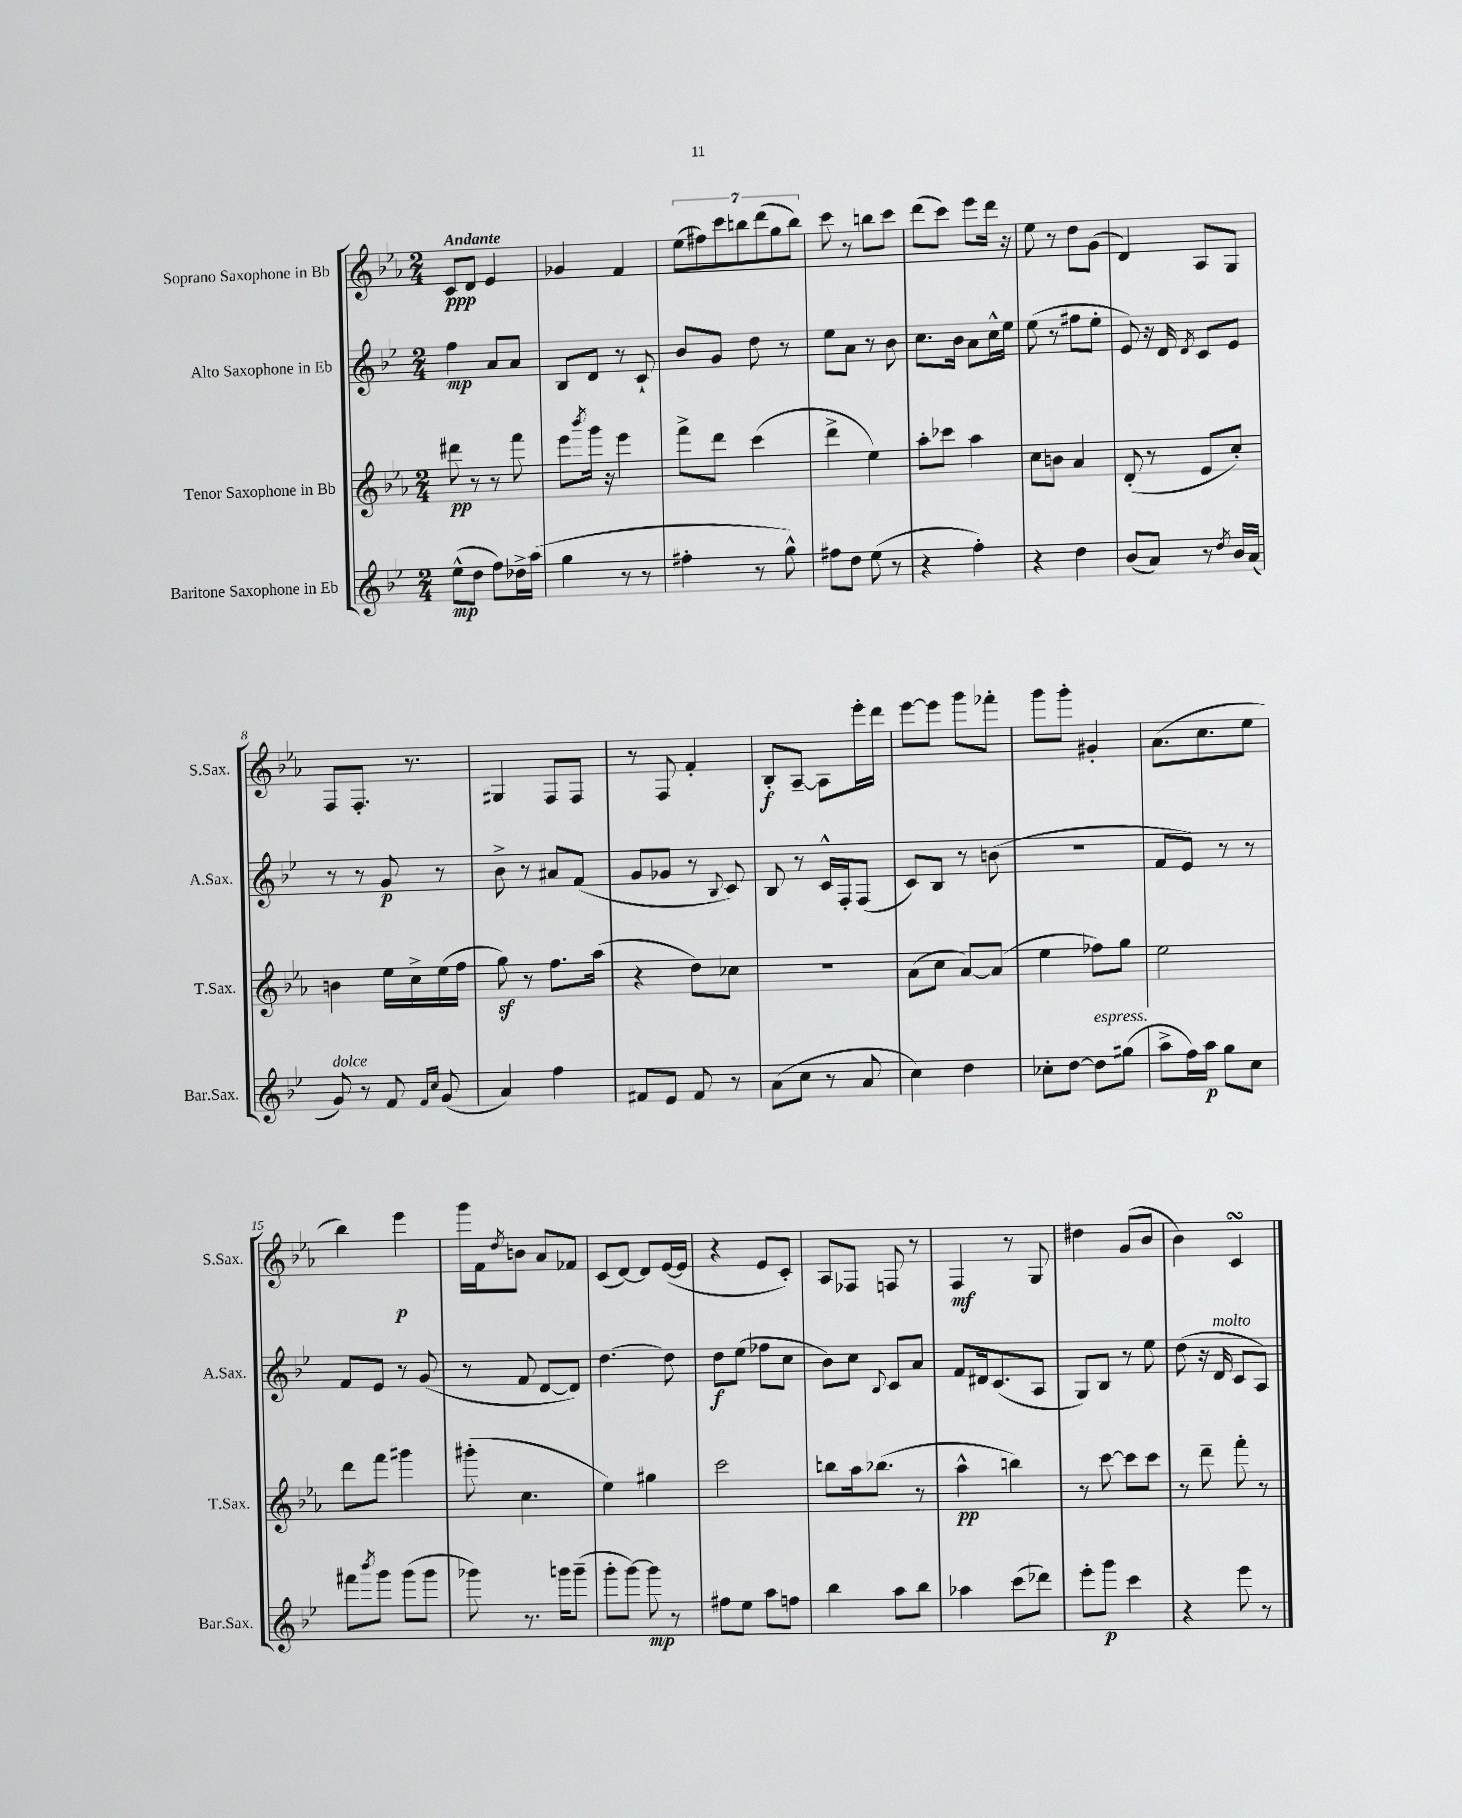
<<
\new StaffGroup <<
\new Staff = "s0" \with { instrumentName = "Soprano Saxophone in Bb" shortInstrumentName = "S.Sax." } {
    \clef treble \key ees \major \numericTimeSignature \time 2/4 \tempo "Andante"
    c'8\ppp d'8 ees'4 |
    ges'4 f'4 |
    \tuplet 7/4 { ees''8( fis''8) c'''8 b''8 d'''8( g''8 b''8) } |
    c'''8 r8 b''8 c'''8 |
    d'''8( c'''8) ees'''8 d'''16 r16 |
    ees''8 r8 d''8 g'8( |
    d'4) aes8 g8 |
    f8 f8.-. r8. |
    gis4 f8 f8 |
    r8 f8 f'4-. |
    bes8-.\f aes8~-- aes8 ees'''16-. d'''16 |
    ees'''8~ ees'''8 g'''8 fes'''8-. |
    g'''8 g'''8-. gis'4-. |
    aes'8.( c''8. ees''8 |
    bes''4) ees'''4\p |
    g'''16 f'16 \acciaccatura { d''8 } b'8 aes'8 fes'8 |
    c'8( d'8~) d'8 ees'16~( ees'16 |
    r4 ees'8 c'8-.) |
    aes8 fes8 f8 r8 |
    f4\mf r8 g8 |
    dis''4 g'8( bes'8 |
    bes'4) c'4\turn \bar "|." |
}
\new Staff = "s1" \with { instrumentName = "Alto Saxophone in Eb" shortInstrumentName = "A.Sax." } {
    \clef treble \key bes \major \numericTimeSignature \time 2/4
    f''4\mp a'8 a'8 |
    bes8 d'8 r8 c'8-! |
    bes'8 g'8 d''8 r8 |
    ees''8 a'8 r8 bes'8 |
    c''8. bes'16 a'8 c''16-^ ees''16 |
    ees''8( r8 fis''8 ees''8-. |
    ees'8) r16 d'16 \acciaccatura { d'8 } c'8 ees'8 |
    r8 r8 g'8\p r8 |
    bes'8-> r8 ais'8 f'8( |
    g'8 ges'8 r8 \appoggiatura { bes8 } c'8) |
    bes8 r8 c'16-^ f16-. f8( |
    c'8) bes8 r8 b'8( |
    R2 |
    f'8 ees'8) r8 r8 |
    f'8 ees'8 r8 g'8( |
    r8 f'8 d'8~ d'8) |
    d''4.~ d''8 |
    d''8\f ees''8( fes''8 c''8 |
    bes'8) c''8 \appoggiatura { bes8 } c'8 a'8 |
    f'8 dis'16 c'8.( a8 |
    g8) bes8 r8 ees''8 |
    d''8( r16 d'16^\markup { \italic "molto" } c'8 a8) \bar "|." |
}
\new Staff = "s2" \with { instrumentName = "Tenor Saxophone in Bb" shortInstrumentName = "T.Sax." } {
    \clef treble \key ees \major \numericTimeSignature \time 2/4
    dis'''8\pp r8 r8 f'''8 |
    ees'''8 \acciaccatura { bes'''8 } g'''16 r16 ees'''4 |
    f'''8-> d'''8 c'''4( |
    d'''4-> ees''4) |
    aes''8-. ces'''8 aes''4 |
    c''8 b'8 aes'4 |
    d'8-.( r8 ees'8 c''8-.) |
    b'4 ees''16 c''16-> ees''16( f''16 |
    g''8\sf) r8 f''8. aes''16( |
    r4 d''8) ces''8 |
    R2 |
    aes'8( c''8 aes'8~) aes'8( |
    ees''4 fes''8) g''8 |
    ees''2 |
    d'''8 f'''8 gis'''4 |
    gis'''8-.( c''4. |
    ees''4) gis''4 |
    c'''2 |
    b''8 aes''16 bes''8.( r8 |
    aes''4-^\pp b''4) |
    r8 c'''8~ c'''8 c'''8 |
    r8 d'''8-- f'''8-. r8 \bar "|." |
}
\new Staff = "s3" \with { instrumentName = "Baritone Saxophone in Eb" shortInstrumentName = "Bar.Sax." } {
    \clef treble \key bes \major \numericTimeSignature \time 2/4
    ees''8-^\mp( d''8 f''8) des''16-> a''16( |
    g''4 r8 r8 |
    fis''4-. r8 g''8-^) |
    fis''8 d''8 ees''8( r8 |
    r4 f''4-.) |
    r4 d''4 |
    bes'8( a'8) r8 \acciaccatura { d''8 } bes'16 a'16( |
    g'8^\markup { \italic "dolce" }) r8 f'8 \grace { f'16 c''16 } g'8( |
    a'4) f''4 |
    fis'8 ees'8 fis'8 r8 |
    a'8( c''8 r8 a'8 |
    c''4) d''4 |
    ces''8-. d''8~ d''8^\markup { \italic "espress." } gis''8( |
    a''8-> f''16) a''16\p g''8 c''8 |
    fis'''8 \acciaccatura { bes'''8 } g'''8 g'''8( g'''8 |
    ges'''8) r8. g'''16 g'''8--( |
    g'''8-. g'''8~) g'''8\mp r8 |
    fis''8 ees''8 a''8 f''8 |
    bes''4 a''8 bes''8 |
    aes''4 c'''8( des'''8) |
    ees'''8-. g'''8\p c'''4 |
    r4 ees'''8 r8 \bar "|." |
}
>>
>>
